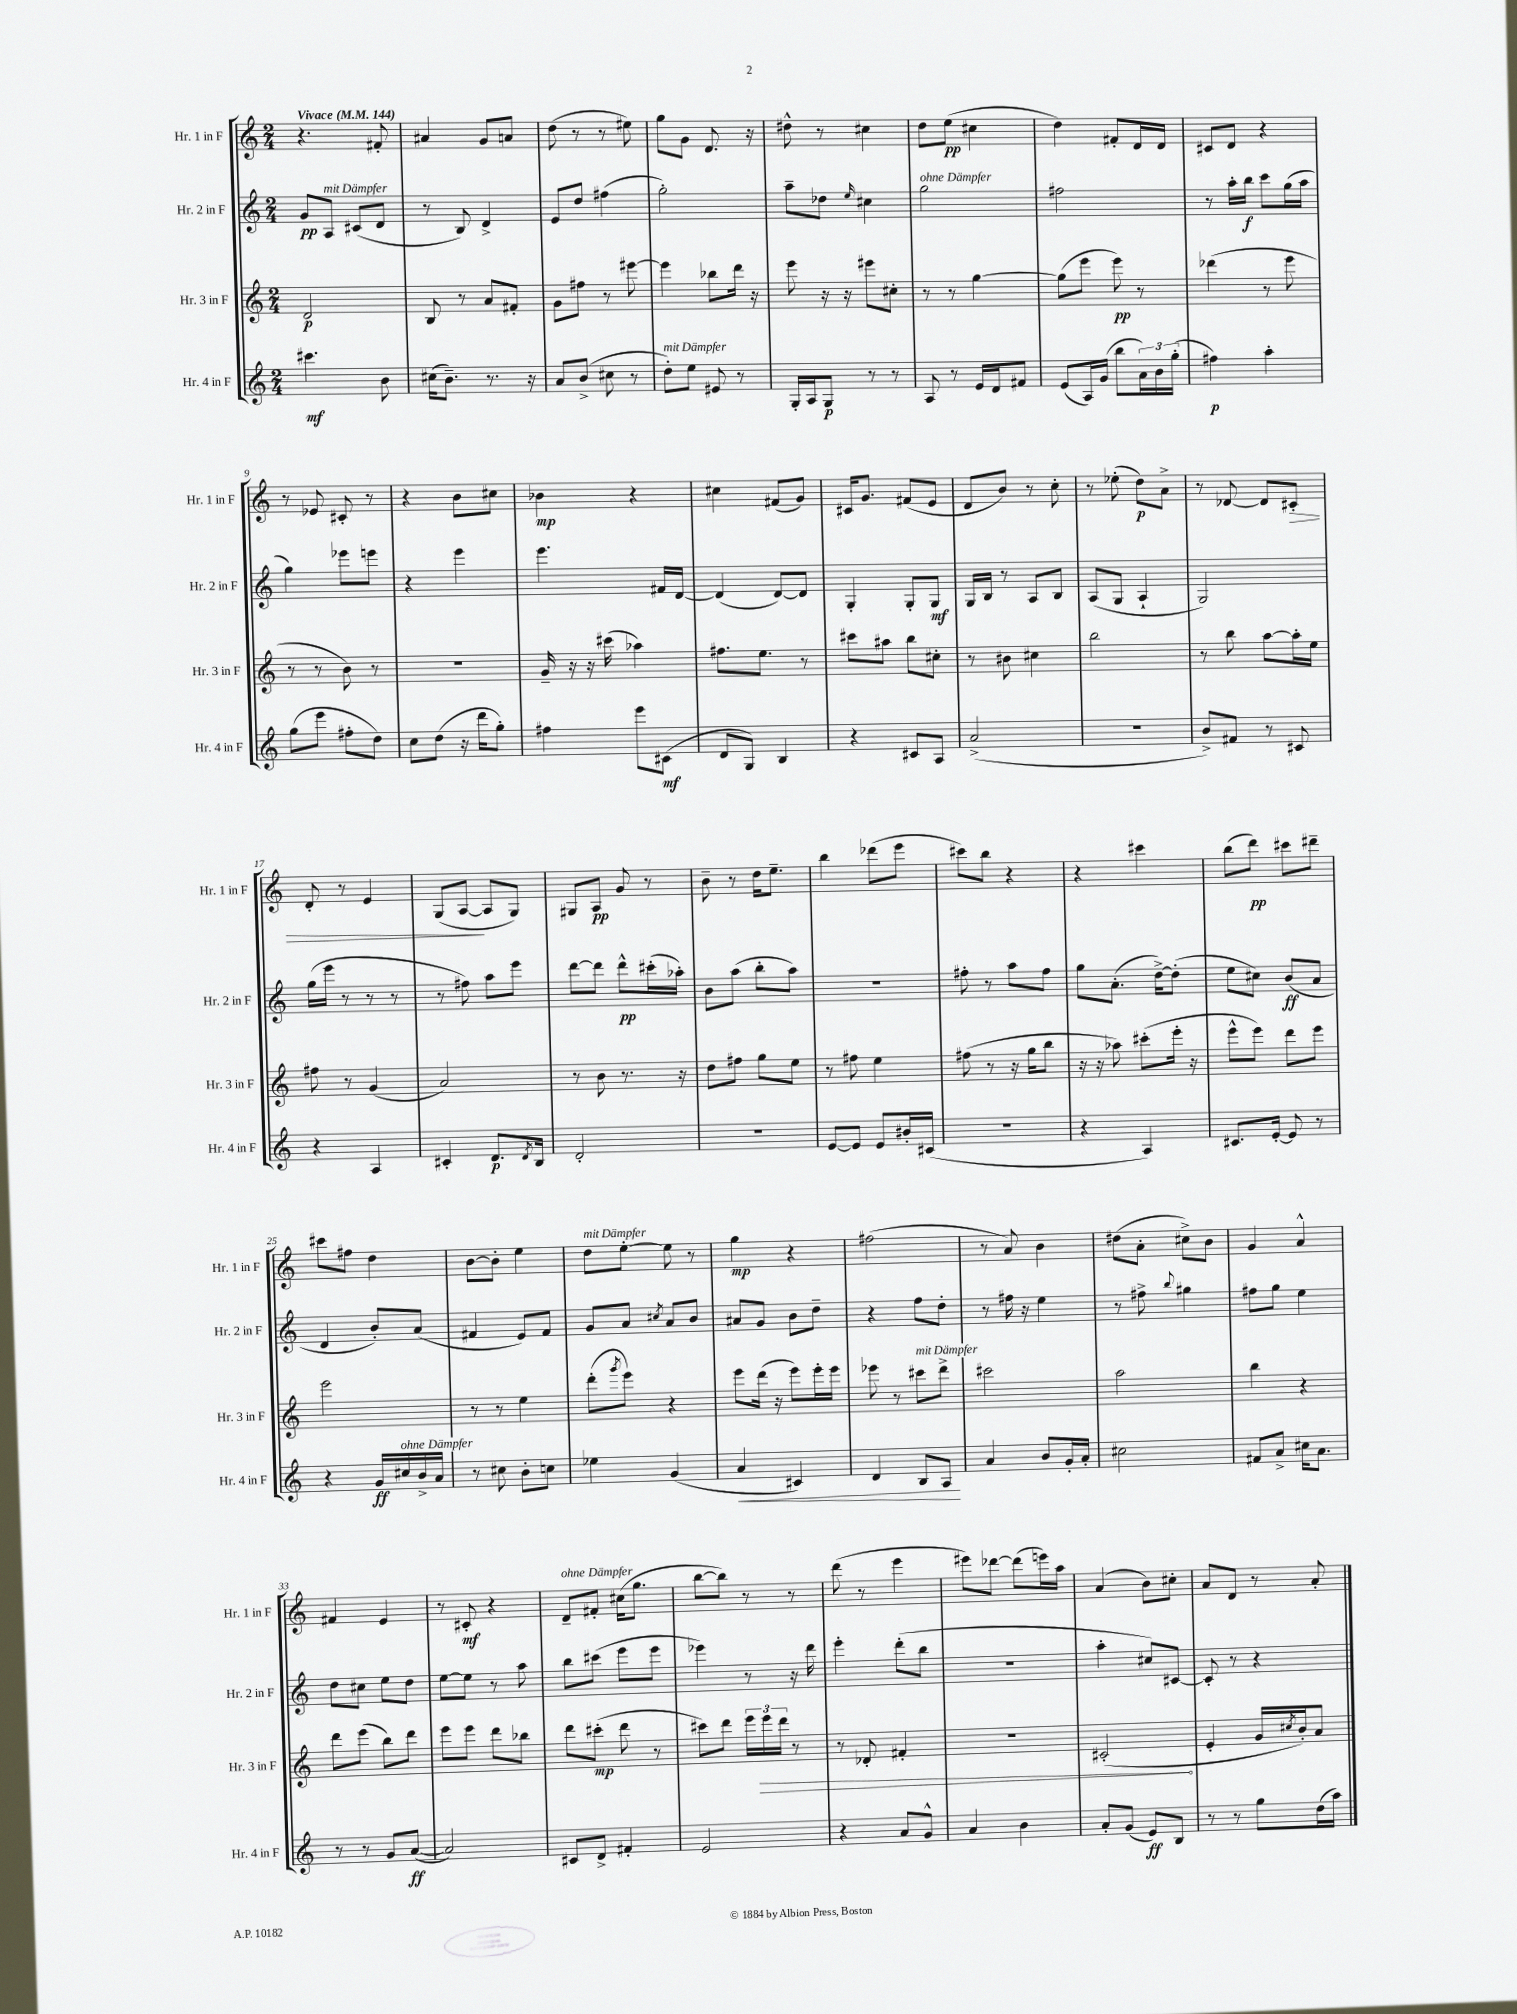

**kern	**kern	**kern	**kern
*staff4	*staff3	*staff2	*staff1
*clefG2	*clefG2	*clefG2	*clefG2
*k[]	*k[]	*k[]	*k[]
*M2/4	*M2/4	*M2/4	*M2/4
*MM144	*MM144	*MM144	*MM144
4.ccc#\	2d/	8g/L	4.r
.	.	8A/J	.
.	.	(8c#/L	.
8b\	.	8d/J	8f#'/
=	=	=	=
(16cc#\LK	8B/	8r	4a#/
8.b~\J)	.	.	.
.	8r	8B/)	.
8.r	8a/L	4d^/	8g/L
.	8f#'/J	.	8a/J
16r	.	.	.
=	=	=	=
8a/L	8g\L	8e/L	(8dd\
(8b^/J	8ff#\J	8dd/J	8r
8cc#\	8r	(4ff#\	8r
8r	[8eee#\	.	8ee#\)
=	=	=	=
8dd'\L)	4eee#\]	2gg'\)	8gg\L
8ee\J	.	.	8g\J
8e#/	8bb-\L	.	8.d/
8r	16ddd\Jk	.	.
.	16r	.	16r
=	=	=	=
16G'/LL	8eee\	8aa~\L	8dd#^^\
16A/J	.	.	.
8G/J	16r	8dd-\J	8r
.	16r	.	.
.	.	16qqee/	.
8r	8eee#\L	4cc#\	4cc#\
8r	8cc#'\J	.	.
=	=	=	=
8A/	8r	2gg\	8dd\L
8r	8r	.	(8ee\J
16e/LL	[4gg\	.	4cc#\
16d/J	.	.	.
8f#/J	.	.	.
=	=	=	=
(8e/L	(8gg\]L	2ff#\	4dd\)
16A/L)	8eee\J	.	.
(16g/JJ	.	.	.
8bb\L	8eee\)	.	8f#'/L
24a\L)	8r	.	16d/L
24b\	.	.	.
.	.	.	16d/JJ
(24gg'\JJ	.	.	.
=	=	=	=
4ff#\)	(4ddd-\	8r	8c#/L
.	.	16aa'\LL	8d/J
.	.	16bb\JJ	.
4aa'\	8r	8ccc\L	4r
.	8eee\	(16gg\L	.
.	.	16aa\JJ	.
=	=	=	=
(8gg\L	8r	4gg\)	8r
8eee\J	8r	.	8e-/
8ff#'\L	8b\)	8eee-\L	8c#'/
8dd\J)	8r	8eee\J	8r
=	=	=	=
8cc\L	2r	4r	4r
(8dd\J	.	.	.
16r	.	4eee\	8b\L
16ddd\LK	.	.	.
8gg'\J)	.	.	8cc#\J
=	=	=	=
4ff#\	16g~/	4.eee\	4b-\
.	16r	.	.
.	16r	.	.
.	(16ccc#\	.	.
8eee\L	4aa-\)	.	4r
(8c#\J	.	16f#/LL	.
.	.	[16d/JJ	.
=	=	=	=
8d/L	8.ff#\L	(4d/]	4cc#\
8G/J)	.	.	.
.	8.ee\J	.	.
4B/	.	[8d/L)	(8f#/L
.	8r	8d/]J	8g/J)
=	=	=	=
4r	8ccc#\L	4G'/	16c#/LK
.	.	.	8.g/J
.	8aa#\J	.	.
8c#/L	8bb\L	8G'/L	(8f#/L
8A/J	8cc#'\J	8G/J	8e/J
=	=	=	=
(2a^/	8r	16G/LL	8d/L
.	.	16B/JJ	.
.	8b#\	8r	8b/J)
.	4cc#\	8A/L	8r
.	.	8B/J	8cc'\
=	=	=	=
2r	2bb\	(8A/L	8r
.	.	8G/J	(8ee-'\
.	.	4A`/	8dd\L)
.	.	.	8a^\J
=	=	=	=
8b^/L)	8r	2G/)	8r
8f#/J	8bb\	.	[8d-/
8r	[8aa\L	.	8d-/]L
8c#/	16aa'\]L	.	8c#'/J
.	16ee\JJ	.	.
=	=	=	=
4r	8ff#\	(16gg\LL	8d'/
.	.	16eee\JJ	.
.	8r	8r	8r
4A/	(4g/	8r	4e/
.	.	8r	.
=	=	=	=
4c#'/	2a/)	8r	(8G/L
.	.	8ff#\)	[8A/J
8.d/L	.	8aa\L	8A/]L
.	.	8eee\J	8G/J)
8qd/	.	.	.
16B/Jk	.	.	.
=	=	=	=
2d'/	8r	[8ddd\L	8G#/L
.	8b\	8ddd\]J	8A/J
.	8.r	8ddd^^\L	8g/
.	.	(16ccc#'\L	8r
.	16r	16aa-'\JJ)	.
=	=	=	=
2r	8dd\L	8b\L	8b~\
.	8ff#\J	(8aa\J	8r
.	8gg\L	8bb'\L	16dd\LK
.	.	.	8.ee~\J
.	8ee\J	8aa\J)	.
=	=	=	=
[8e/L	8r	2r	4bb\
8e/]J	8ff#\	.	.
8e/L	4ee\	.	(8ddd-\L
16b#'/L	.	.	8eee\J
(16c#/JJ	.	.	.
=	=	=	=
2r	(8ff#\	8ff#'\	8ccc#\L)
.	8r	8r	8bb\J
.	16r	8aa\L	4r
.	16gg\LK	.	.
.	8bb\J	8ff#\J	.
=	=	=	=
4r	16r	8gg\L	4r
.	16r	.	.
.	8aa-\)	(8.a'\J	.
4A/)	(8ccc#'\L	.	4ccc#\
.	.	[16dd^\LK)	.
.	16eee'\Jk	(8dd'\]J	.
.	16r	.	.
=	=	=	=
8.c#/L	8eee^^\L	8ee\L	(8bb\L
.	8eee\J)	8cc#\J)	8ddd\J)
[16e'/Jk	.	.	.
8e/]	8ddd\L	(8b/L	8ccc#\L
8r	8eee\J	8a/J	8ddd#~\J
=	=	=	=
4r	2eee\	4d/	8ccc#\L
.	.	.	8ff#\J
16g/LL	.	8b'/L)	4dd\
16cc#/	.	.	.
16b^/	.	(8a/J	.
16a/JJ	.	.	.
=	=	=	=
8r	8r	4f#/	[8b\L
8cc#\	8r	.	8b'\]J
8b'\L	4ee\	8e/L)	4ee\
8cc\J	.	8f#/J	.
=	=	=	=
4ee-\	(8ddd'\L	8g/L	8dd\L
.	8qggg/	.	.
.	8eee\J)	8a/J	[8ee'\J
.	.	8qcc#/	.
(4g/	4r	8a/L	8ee\]
.	.	8b/J	8r
=	=	=	=
4a/	8eee\L	8a#/L	4gg\
.	(16ddd\Jk	8g/J	.
.	16r	.	.
4c#/)	8eee\L)	8b\L	4r
.	16eee'\L	8dd~\J	.
.	16eee\JJ	.	.
=	=	=	=
4d/	8eee-\	4r	(2ff#\
.	8r	.	.
8B/L	8ccc#\L	8ff\L	.
8A/J	8ddd^\J	8dd'\J	.
=	=	=	=
4a/	2ccc#\	8r	8r
.	.	16ff#\	8a/)
.	.	16r	.
8b/L	.	4ee\	4b\
16g'/L	.	.	.
16a'/JJ	.	.	.
=	=	=	=
2cc#\	2aa\	8r	(8dd#\L
.	.	8ff#^\	8a'\J
.	.	8qqbb/	.
.	.	4gg#\	8cc#^\L)
.	.	.	8b\J
=	=	=	=
8f#/L	4bb\	8ff#\L	4g/
8a^/J	.	8gg\J	.
16cc#\LK	4r	4ee\	4a^^/
8.a\J	.	.	.
=	=	=	=
8r	8ddd\L	8dd\L	4f#/
8r	(8eee\J	8cc#\J	.
8g/L	8bb\L)	8ee\L	4e/
([8a/J	8ddd\J	8dd\J	.
=	=	=	=
2a/])	8eee\L	[8ee\L	8r
.	8eee\J	8ee\]J	8c#'/
.	8ddd\L	8r	4r
.	8bb-\J	8aa\	.
=	=	=	=
8c#/L	8ddd\L	8bb\L	8d~/L
8d^/J	(8ccc#'\J	(8ccc#\J	8f#'/J
4f#'/	8ddd\	8eee\L	(16cc#\LK
.	.	.	8.gg\J
.	8r	8eee\J	.
=	=	=	=
2e/	8ccc#\L)	4eee-\)	[8bb\L
.	8ddd\J	.	8bb\]J)
.	24eee\LL	8r	8r
.	24eee\	.	.
.	24ddd\JJ	.	.
.	8r	16r	8r
.	.	16ddd\	.
=	=	=	=
4r	8r	4eee'\	(8ddd\
.	8d-'/	.	8r
8a/L	4f#'/	(8ddd'\L	4eee\
8g^^/J	.	8bb\J	.
=	=	=	=
4a/	2r	2r	8eee#\L)
.	.	.	[8ddd-\J
4b\	.	.	(8ddd-\]L
.	.	.	16eee\L)
.	.	.	16aa\JJ
=	=	=	=
8a'/L	(2c#'/	4aa'\	(4a/
(8g/J	.	.	.
8e/L)	.	8cc#/L)	8b\L)
8B/J	.	[8c#/J	8cc#'\J
=	=	=	=
8r	4e'/	8c#'/]	8a/L
8r	.	8r	8d/J
8gg\L	16g/LL	4r	8r
.	8qcc#/	.	.
.	16b'/J)	.	.
(16dd\L	8a/J	.	8a'/
16aa\JJ)	.	.	.
==	==	==	==
*-	*-	*-	*-
